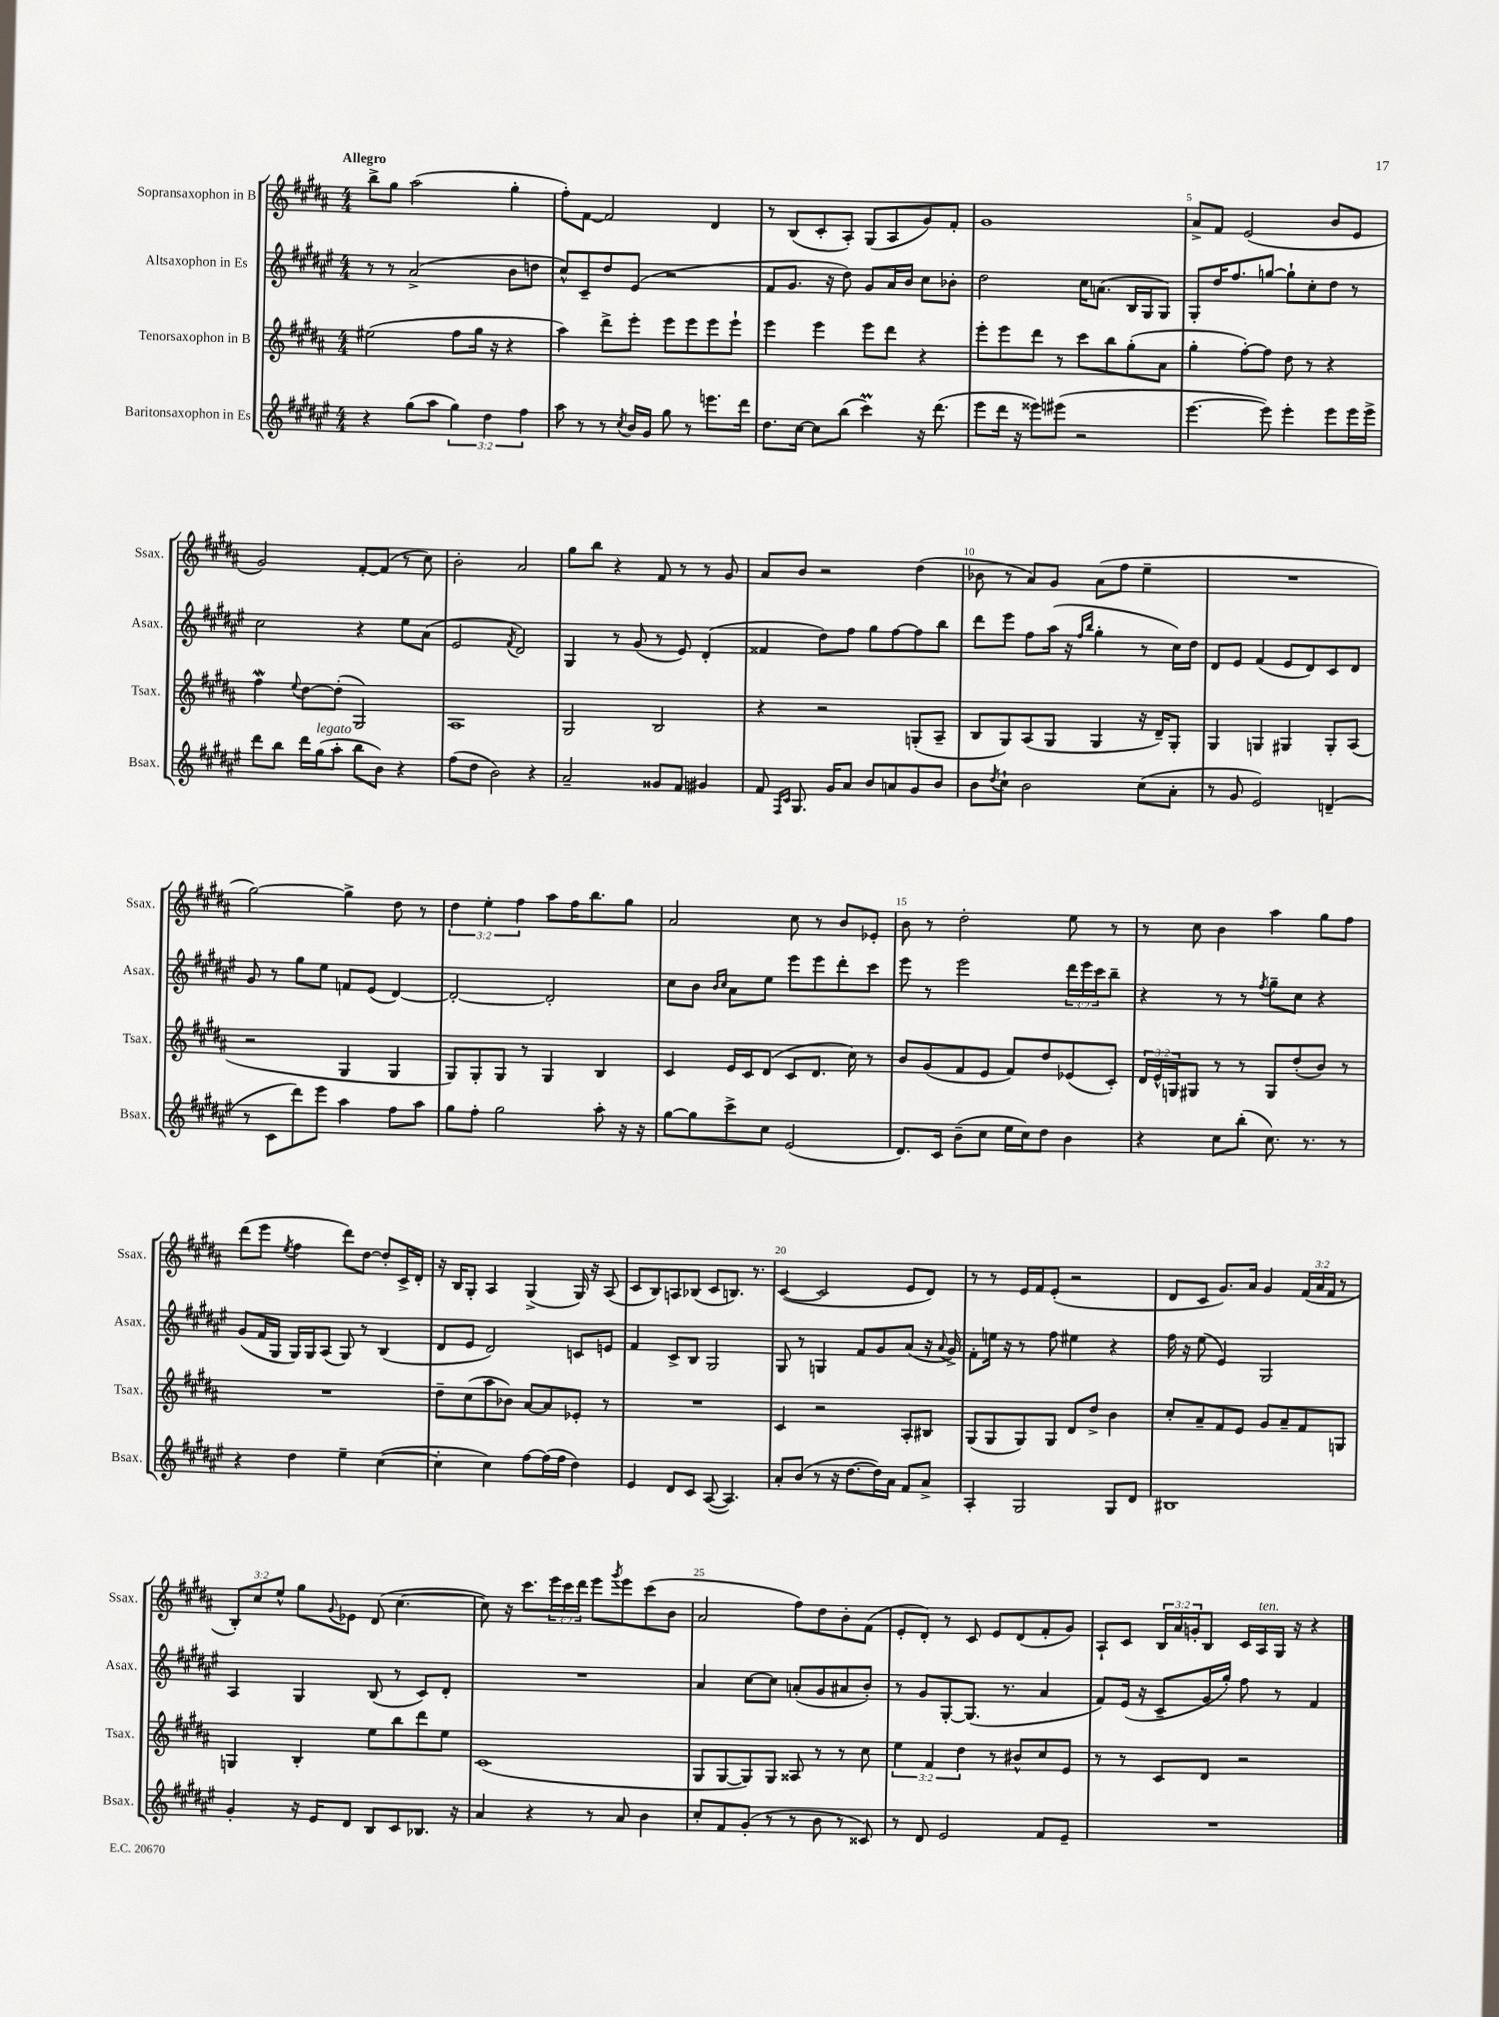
<<
\new StaffGroup <<
\new Staff = "s0" \with { instrumentName = "Sopransaxophon in B" shortInstrumentName = "Ssax." } {
    \clef treble \key b \major \numericTimeSignature \time 4/4 \override Staff.TupletNumber.text = #tuplet-number::calc-fraction-text \tempo "Allegro"
    b''8-> gis''8 ais''2( gis''4-. |
    fis''8-.) fis'8~ fis'2 dis'4 |
    r8 b8( cis'8-. ais8-.) gis8( ais8 gis'8) fis'8-. |
    gis'1 |
    ais'8-> fis'8 e'2( b'8 e'8 |
    gis'2) fis'8~-. fis'8( r8 cis''8) |
    b'2-. ais'2 |
    gis''8 b''8 r4 fis'8 r8 r8 gis'8 |
    ais'8 b'8 r2 dis''4( |
    bes'8 r8 ais'8) gis'8 ais'8( fis''8 e''4-- |
    R1 |
    gis''2~) gis''4-> dis''8 r8 |
    \tuplet 3/2 { dis''4 e''4-. fis''4 } ais''8 fis''16 b''8. gis''8 |
    ais'2 cis''8 r8 b'8 ees'8-. |
    b'8 r8 dis''2-. e''8 r8 |
    r8 cis''8 b'4 ais''4 gis''8 fis''8 |
    dis'''8( e'''8 \acciaccatura { e''8 } fis''4 dis'''8) dis''8~ dis''8-. cis'16-> dis'16-. |
    r16 b16 gis8-. ais4 gis4->( gis16) r16 ais8( |
    cis'8 b8) a8 bes8( cis'8 b8.) r8. |
    cis'4~( cis'2 e'8 dis'8) |
    r8 r8 e'16 fis'16 e'8-.( r2 |
    dis'8 cis'8 gis'8.) ais'16 gis'4 \tuplet 3/2 { fis'16( ais'16 fis'16 } r8 |
    \tuplet 3/2 { b8-.) cis''8 e''8-^ } gis''8 \appoggiatura { gis'8 } ees'8 dis'8( cis''4.~ |
    cis''8) r16 cis'''8. \tuplet 3/2 { e'''16 cis'''16 dis'''16 } e'''8 \acciaccatura { gis'''8 } e'''8 cis'''8( b'8 |
    ais'2 fis''8) dis''8 b'8-. fis'8( |
    e'8-. dis'8-.) r8 cis'8 e'8 dis'8( fis'8-. gis'8) |
    ais8-! cis'8 \tuplet 3/2 { b16 ais'16 g'16-. } b8 cis'16 ais16^\markup { \italic "ten." } gis16 r16 r4 \bar "|." |
}
\new Staff = "s1" \with { instrumentName = "Altsaxophon in Es" shortInstrumentName = "Asax." } {
    \clef treble \key fis \major \numericTimeSignature \time 4/4 \override Staff.TupletNumber.text = #tuplet-number::calc-fraction-text
    r8 r8 ais'2->( b'8 d''8 |
    cis''8-^) cis'8-- dis''8 eis'8( r2 |
    fis'8 gis'8. r16 dis''8) gis'8 ais'16 b'16 cis''8 bes'8-. |
    dis''2 cis''16 a'8.( b16 gis16 gis8) |
    gis8-. dis''16 fis''8. g''8~ g''8-! cis''8-. dis''8 r8 |
    cis''2 r4 eis''8 ais'8( |
    eis'2 \acciaccatura { fis'8 } dis'2) |
    gis4 r8 gis'8( r8 eis'8) dis'4-.( |
    fisis'4 dis''8) fis''8 gis''8 fis''8~ fis''8 b''8 |
    dis'''8 eis'''8 fis''8 ais''16( r16 \grace { fis''16 b''16 } gis''4-. r8 cis''16) dis''16 |
    dis'8 eis'8 fis'4( eis'8 dis'8) cis'8 dis'8 |
    gis'8 r8 gis''8 eis''8 f'8 eis'8( dis'4~) |
    dis'2~-. dis'2-. |
    cis''8 b'8 \grace { b'16 cis''16 } ais'8 eis''8 eis'''8 eis'''8 dis'''8-. cis'''8 |
    eis'''8 r8 eis'''2 \tuplet 3/2 { dis'''16 eis'''16 cis'''16 } b''8-- |
    r4 r8 r8 \acciaccatura { fis''8 } gis''8-- cis''8 r4 |
    gis'8( fis'16 gis16 gis16) gis16 ais8( gis8) r8 b4( |
    dis'8 eis'8 dis'2) c'8 e'8 |
    fis'4 cis'8-> b8 gis2 |
    gis8 r8 g4 fis'8 gis'8 ais'8( r16 \appoggiatura { ais'8 } gis'16->) |
    fis'8-. e''16 r16 r8 fis''8 eis''4 r4 |
    fis''16 r16 eis''8( eis'4) gis2 |
    ais4 gis4 b8( r8 cis'8) dis'8-. |
    R1 |
    ais'4 cis''8~ cis''8 a'8-.( gis'8 ais'8 b'8-.) |
    r8 gis'8 gis8~-. gis8.( r8. ais'4 |
    fis'8) eis'16( r16 cis'8-- gis'16 gis''16-.) fis''8 r8 fis'4 \bar "|." |
}
\new Staff = "s2" \with { instrumentName = "Tenorsaxophon in B" shortInstrumentName = "Tsax." } {
    \clef treble \key b \major \numericTimeSignature \time 4/4 \override Staff.TupletNumber.text = #tuplet-number::calc-fraction-text
    eis''2( fis''8 gis''16 r16 r4 |
    ais''4) dis'''8-> e'''8-. e'''8 e'''8 e'''8 e'''8-! |
    e'''4 e'''4 e'''8 dis'''8 r4 |
    e'''8-. e'''8 dis'''8 r8 cis'''8 b''8 gis''8-.( ais'8 |
    gis''4-. fis''8~-.) fis''8 dis''8 r8 r4 |
    fis''4\mordent \appoggiatura { e''8 } dis''8~ dis''8-.( gis2) |
    ais1 |
    gis2 b2 |
    r4 r2 g8-.( ais8-- |
    b8 gis8) ais8( gis8 gis4 r16 dis'16--) gis8-. |
    gis4 g4 gis4 gis8-. ais8( |
    r2 gis4 gis4 |
    gis8) gis8-. gis8 r8 gis4 b4 |
    cis'4 e'16 cis'16 dis'8( cis'8 dis'8. cis''16) r8 |
    b'8 gis'8( fis'8 e'8 fis'8) dis''8 ees'8( cis'8-.) |
    \tuplet 3/2 { dis'16 e'16-^ g16 } gis8 r8 r8 gis8 dis''8-.( b'8) r8 |
    R1 |
    dis''8-- cis''8( ais''8 bes'8) ais'8~ ais'8 ees'8-. r8 |
    R1 |
    cis'4 r2 ais8-. bis8 |
    gis8( gis8 gis8) gis8 dis'8 dis''8-> b'4 |
    cis''8-. ais'8-- fis'8 e'8 gis'8 ais'8-- fis'8 g8 |
    g4 b4-. e''8 b''8 dis'''8 e''8 |
    cis'1( |
    gis8 gis8~ gis8) gis8 aisis8 r8 r8 cis''8 |
    \tuplet 3/2 { e''4 fis'4 dis''4 } r8 bis'8-^ cis''8 e'8 |
    r8 r8 cis'8 dis'8 r2 \bar "|." |
}
\new Staff = "s3" \with { instrumentName = "Baritonsaxophon in Es" shortInstrumentName = "Bsax." } {
    \clef treble \key fis \major \numericTimeSignature \time 4/4 \override Staff.TupletNumber.text = #tuplet-number::calc-fraction-text
    r4 gis''8( ais''8 \tuplet 3/2 { gis''4) dis''4 fis''4 } |
    ais''8 r8 r8 \acciaccatura { cis''8 } b'16 gis'16 gis''8 r8 e'''8. dis'''16 |
    dis''8. cis''16~ cis''8 b''8( cis'''4\prall) r16 dis'''8.( |
    eis'''8 dis'''16 r16 eisis'''8) eis'''8( r2 |
    eis'''4.~ eis'''8) eis'''4-. eis'''8 eis'''16 eis'''16-> |
    dis'''8 b''8 dis'''16 gis''16^\markup { \italic "legato" }( ais''8-. b''8 b'8) r4 |
    fis''8( dis''8 b'2) r4 |
    ais'2-- gisis'8 fis'8 gis'4 |
    fis'8 \grace { fis16 cis'16 } gis8. gis'16 ais'8 b'8 a'8 gis'8 b'8 |
    b'8 \acciaccatura { dis''8 } cis''8-! b'2 cis''8( ais'8-. |
    r8 gis'8 eis'2) d'4--( |
    r8 cis'8 dis'''8) eis'''8 ais''4 fis''8 ais''8 |
    gis''8 fis''8-. gis''2 ais''8-. r16 r16 |
    gis''8~ gis''8 cis'''8-> cis''8 eis'2( |
    dis'8.) cis'16 b'8--( cis''8 eis''16 cis''16) dis''8 b'4 |
    r4 cis''8 b''8-.( cis''8.) r8. r8 |
    r4 dis''4 eis''4-- cis''4~( |
    cis''4-. cis''4) fis''8~ fis''16( fis''16 dis''4) |
    eis'4 dis'8 cis'8 ais8~( ais4.) |
    ais'8-. b'8( r8 r16 dis''8.~ dis''16) ais'16 fis'8 ais'8-> |
    ais4-. gis2 gis8 dis'8 |
    bis1 |
    gis'4-. r16 eis'16 dis'8 b8 cis'8 bes8. r16 |
    ais'4 r4 r8 ais'8 b'4 |
    cis''8-. fis'8 gis'8-.( r8 r8 b'8 r8 cisis'8) |
    r8 dis'8 eis'2 fis'8 eis'8-- |
    R1 \bar "|." |
}
>>
>>
\layout { \context { \Score \override BarNumber.break-visibility = ##(#f #t #t) barNumberVisibility = #(every-nth-bar-number-visible 5) } }
